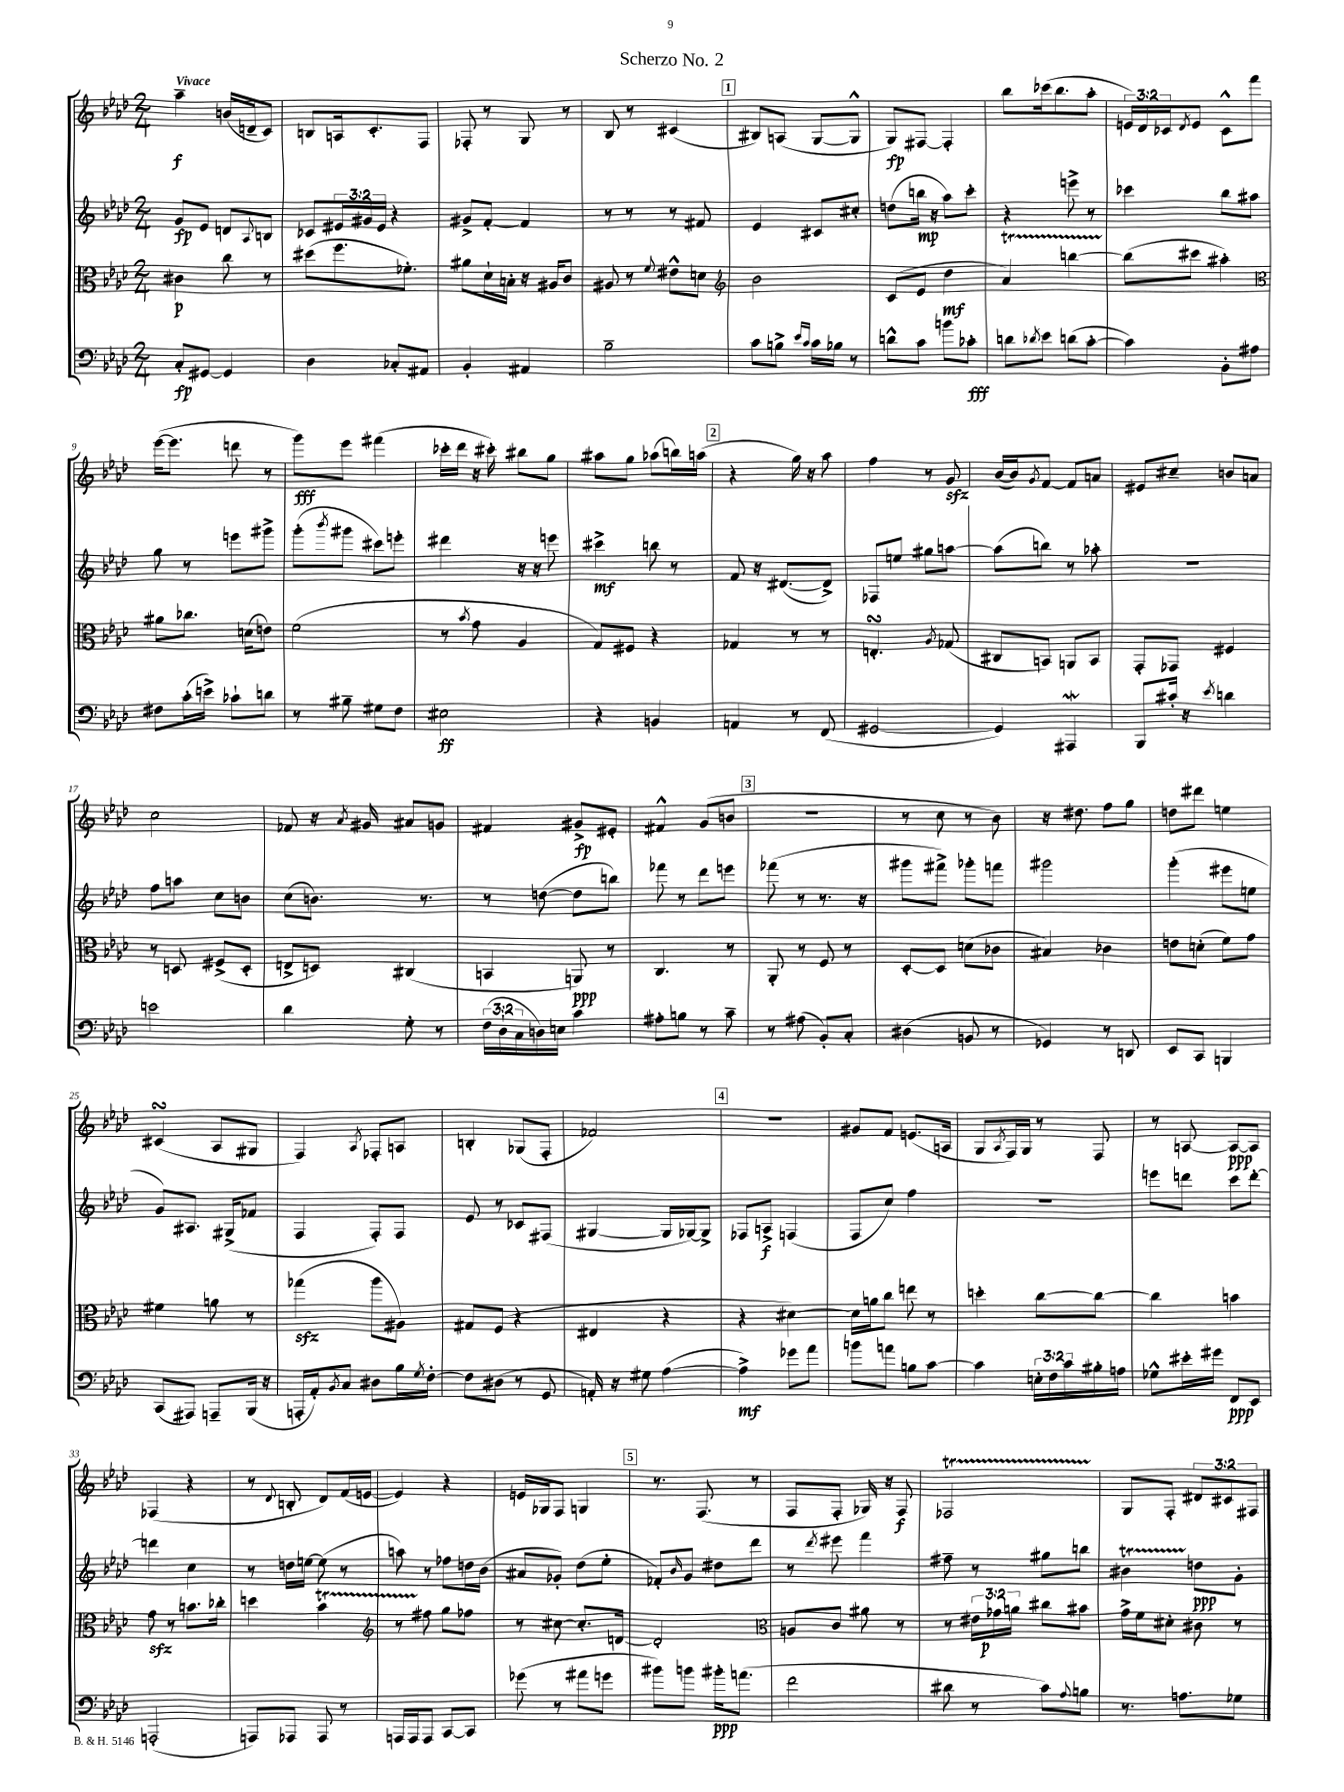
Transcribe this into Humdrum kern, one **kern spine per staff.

**kern	**kern	**kern	**kern
*staff4	*staff3	*staff2	*staff1
*clefF4	*clefC3	*clefG2	*clefG2
*k[b-e-a-d-]	*k[b-e-a-d-]	*k[b-e-a-d-]	*k[b-e-a-d-]
*M2/4	*M2/4	*M2/4	*M2/4
8C'	4c#	8g	4aa-~
[8GG#	.	8e-	.
4GG#]	8cc	8d	(16b
.	.	.	16d~
.	.	8qqA-	.
.	8r	8B	8c)
=	=	=	=
4D-	(8dd#	8c-	8B
.	8.ff	24e#	16A
.	.	24g#	.
.	.	.	8.c'
.	.	24e#	.
8C-'	.	4r	.
.	8.f-')	.	.
8AA#	.	.	8F
=	=	=	=
4BB-'	8a#	8g#^	8F-'
.	16d-`	[8f'	8r
.	16B'	.	.
4AA#	16r	4f]	8G
.	16A#	.	.
.	8c	.	8r
=	=	=	=
2B-~	8A#	8r	8B-
.	8r	8r	8r
.	8qqf	.	.
.	8e#^^	8r	(4c#
.	8d	8f#	.
=	=	=	=
*	*clefG2	*	*
8c	2b-	4e-	8B#)
8B^	.	.	(8A
16qqe-	.	.	.
16qqc	.	.	.
16c	.	8c#	[8G
16B-	.	.	.
8r	.	8cc#'	8G^^]
=	=	=	=
8d^^	(8c	(8dd	8G)
8c	8e-	16bb	[8F#
.	.	16r	.
8b	4dd-	8aa-)	4F#']
8c-'	.	8ccc'	.
=	=	=	=
8d	4a-)	4r	8bb-
8qd-	.	.	.
8e-	.	.	(16ccc-
.	.	.	8.bb-
(8d	[4bb	8eee^	.
[8c'	.	8r	8aa-'
=	=	=	=
4c])	(8bb]	4ccc-	24e)
.	.	.	24d-
.	.	.	24c-
.	.	.	8qd-
.	8ccc#	.	8e
8BB-'	4aa#')	8bb-	8c-^^
8A#	.	8aa#	8fff
=	=	=	=
*	*clefC3	*	*
8F#	8a#	8gg	([16eee-
.	.	.	8.eee-]
(16c'	8.cc-	8r	.
16e^)	.	.	.
8c-`	.	8eee	8ddd
.	(16d	.	.
8d	8e)	8ggg#^	8r
=	=	=	=
8r	(2f	(8ggg'	8ggg)
.	.	8qbbb-	.
8B#~	.	8ggg#	8eee-
8G#	.	8ccc#)	(4fff#
8F	.	8eee'	.
=	=	=	=
2E#	8r	4ddd#	16ccc-'
.	.	.	16ddd-
.	8qb-	.	.
.	8g	.	16r
.	.	.	16ccc#')
.	4A-	16r	8bb#
.	.	16r	.
.	.	8eee	8gg
=	=	=	=
4r	8G)	4ccc#^	8aa#
.	8F#	.	8gg
4BB	4r	8bb	(8aa-
.	.	8r	16bb)
.	.	.	(16aa
=	=	=	=
4AA	4G-	8f	4r
.	.	16r	.
.	.	([8.d#	.
8r	8r	.	16gg)
.	.	.	16r
(8FF	8r	8d#^])	8aa-
=	=	=	=
[2GG#	4.E'	8F-	4ff
.	.	8ee	.
.	.	8gg#	8r
.	8qA-	.	.
.	(8G-	[8aa	8g
=	=	=	=
4GG#])	8C#	(8aa]	([16b-
.	.	.	16b-])
.	.	.	8qg
.	8BB)	8bb)	[8f
4AAA#	8AA	8r	8f]
.	8BB	8aa-'	8a
=	=	=	=
8BBB-	8GG'	2r	8e#
16c#'	8GG-	.	8cc#~
16r	.	.	.
8qe-	.	.	.
4d	4F#	.	8b
.	.	.	8a
=	=	=	=
2e	8r	8ff	2cc
.	8D	8aa	.
.	(8F#^	8cc	.
.	8D'	8b	.
=	=	=	=
4d-	8E^	(8cc	8f-
.	8D)	8.b)	16r
.	.	.	8qa-
.	.	.	16g#
8G'	(4C#	.	8a#
.	.	8.r	.
8r	.	.	8g
=	=	=	=
(24F	4BB	8r	4f#
24D-`	.	.	.
24C	.	.	.
16D)	.	([8dd	.
16E	.	.	.
4c	8AA)	8dd]	8g#^
.	8r	8bb)	8e#'
=	=	=	=
8A#'	4.C	8fff-	4f#^^
8B	.	8r	.
8r	.	8ddd-	(8g
8c~	8r	8eee	8b
=	=	=	=
8r	8AA-'	(8fff-	2r
(8A#	8r	8r	.
8BB-')	8F	8.r	.
8C'	8r	.	.
.	.	16r	.
=	=	=	=
(4D#	[8D-'	8ggg#	8r
.	8D-]	8fff#^)	8cc
8BB	(8d	8ggg-'	8r
8r	8c-	8fff	8b-)
=	=	=	=
4GG-)	4B#)	2ggg#	16r
.	.	.	8.dd#
8r	4c-	.	8ff
8DD	.	.	8gg
=	=	=	=
8EE-	8e	(4ggg'	8dd
8CC	(8d'	.	8ddd#
4BBB	8f)	8eee#	4ee
.	8g	8ee	.
=	=	=	=
(8CC	4f#	8g)	(4c#
8AAA#)	.	8.A#	.
8AAA~	8a	.	8A-
.	.	(16G#^	.
(16BBB-	8r	8f-	8G#
16r	.	.	.
=	=	=	=
16AAA'	(4gg-	4F	4F)
16AA-')	.	.	.
8qBB-	.	.	.
8C	.	.	.
.	.	.	8qA-
8D#	8aa-	8F')	8F-'
16B-	8A#)	8F	8A
8qG	.	.	.
[16F'	.	.	.
=	=	=	=
8F]	8G#	8e-	4B'
(8D#	(8F	8r	.
8r	4r	8c-	(8G-
8GG	.	(8F#	8F'
=	=	=	=
16AA')	4E#	[4G#	2f-)
16r	.	.	.
8G#	.	.	.
([4A-	4r	16G#]	.
.	.	[16G-)	.
.	.	8G-^]	.
=	=	=	=
4A-^])	4r	8F-	2r
.	.	8A^	.
8g-	[4d#)	(4F	.
8a-	.	.	.
=	=	=	=
8b	16d#]	8F	8g#
.	16a	.	.
8a	8cc	8cc)	8f
8B	8ee	4ff	(8.e
[8c	8r	.	.
.	.	.	16A
=	=	=	=
4c]	4dd'	2r	8G
.	.	.	8qA-
.	.	.	16F)
.	.	.	16G
24E'	[8cc	.	8r
24F	.	.	.
24c	.	.	.
16B#'	8cc_	.	8F
16A	.	.	.
=	=	=	=
8G-^^	4cc]	8eee	8r
16e#'	.	8ddd	[8A
16g#	.	.	.
8FF	4b	8ccc	8A_
8EE-	.	[8ddd'	8A]
=	=	=	=
(2AAA'	8g	4ddd]	(4F-
.	8r	.	.
.	8.b	4cc	4r
.	16cc-'	.	.
=	=	=	=
8AAA)	4dd	8r	8r
.	.	.	8qqd-
8AAA-	.	16dd	8B'
.	.	[16ee	.
8AAA-	4b-	(8ee]	8d-)
8r	.	8r	(16f
.	.	.	[16e
=	=	=	=
*	*clefG2	*	*
16AAA	8r	8aa)	4e])
16AAA	.	.	.
8AAA	8ff#	8r	.
[8CC	8gg	8ff-	4r
8CC]	8ff-	16dd	.
.	.	(16b-	.
=	=	=	=
(8g-	8r	8a#	16e
.	.	.	16G-
8r	[8cc#	8g-')	8F
8a#	8.cc#']	(8dd-	4G
8g	.	8ee-'	.
.	[16d	.	.
=	=	=	=
8b#)	2d']	8f-')	8.r
.	.	16qqb-	.
8b	.	8g	.
.	.	.	(8.F
16b#'	.	8dd#	.
(8.a	.	.	.
.	.	8ddd-	8r
=	=	=	=
*	*clefC3	*	*
2f	8A	8r	8F
.	.	8qddd-	.
.	8c	8eee#	8F'
.	8a#	4fff	16G-)
.	.	.	16r
.	8r	.	8F
=	=	=	=
8d#	8r	8ff#~	2F-
8r	24e#	8r	.
.	24g-	.	.
.	24a	.	.
8c)	8cc#	8gg#	.
8qqA-	.	.	.
8B	8b#	8bb	.
=	=	=	=
8.r	16g^	4b#	8G
.	16f	.	.
.	8d#'	.	8F'
8.A	.	.	.
.	8c#	8dd	12d#
.	.	.	12c#
8G-	8r	8g'	.
.	.	.	12F#
==	==	==	==
*-	*-	*-	*-
